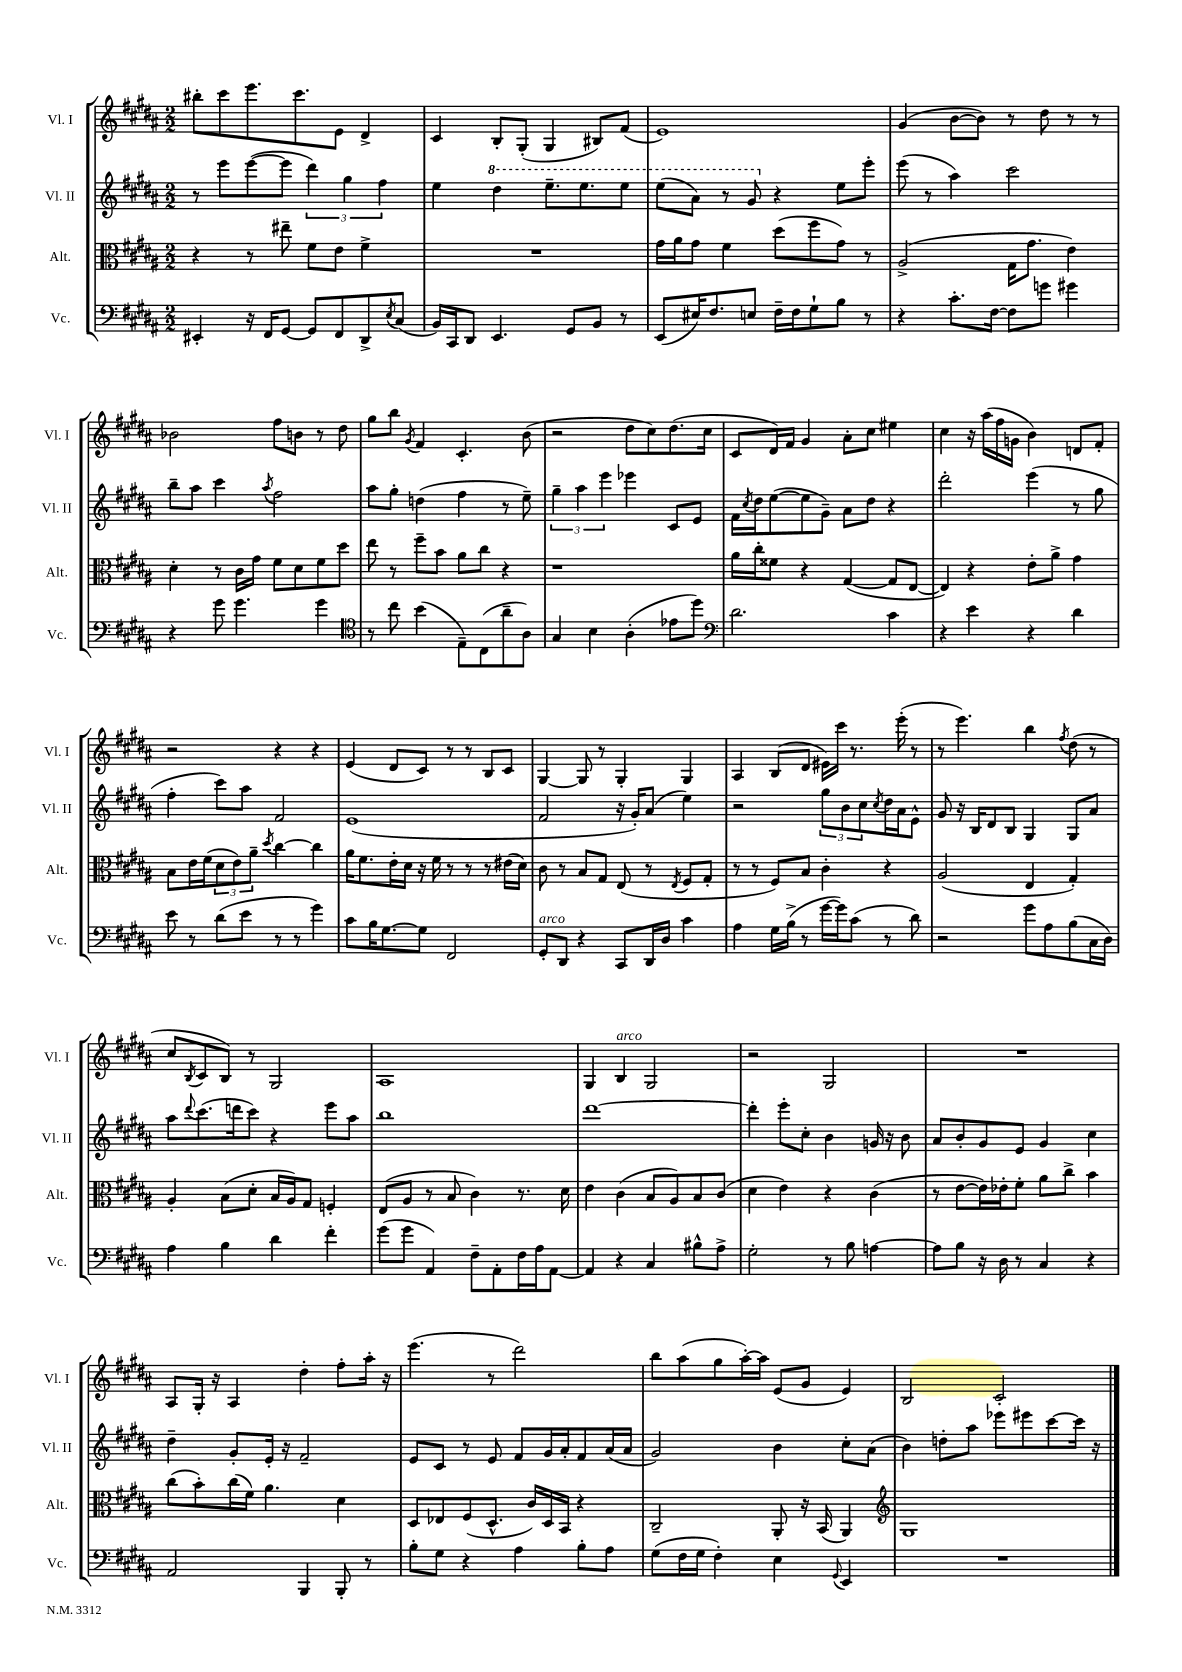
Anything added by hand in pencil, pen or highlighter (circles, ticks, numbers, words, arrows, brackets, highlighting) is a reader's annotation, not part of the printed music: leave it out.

**kern	**kern	**kern	**kern
*part4	*part3	*part2	*part1
*staff4	*staff3	*staff2	*staff1
*I"Vc.	*I"Alt.	*I"Vl. II	*I"Vl. I
*I'Vc.	*I'Alt.	*I'Vl. II	*I'Vl. I
*clefF4	*clefC3	*clefG2	*clefG2
*k[f#c#g#d#a#]	*k[f#c#g#d#a#]	*k[f#c#g#d#a#]	*k[f#c#g#d#a#]
*M2/2	*M2/2	*M2/2	*M2/2
=22	=22	=22	=22
4EE#X'/	4r	8r	8bb#X'\L
.	.	8eee\L	8ccc#\
16r	8r	([8eee\	8.eee\
16FF#/KL	.	.	.
[8GG#/J	8ee#X~\	8eee\J]	.
.	.	.	8.ccc#\
8GG#/L]	8f#\L	6ddd#\)	.
8FF#/	8e\J	.	8e\J
.	.	6gg#\	.
8DD#^/	4f#^\	.	4d#^/
.	.	6ff#\	.
8qE/	.	.	.
(8C#/J	.	.	.
=23	=23	=23	=23
16BB/LL)	1r	4ee\	4c#/
16CC#/J	.	.	.
8DD#/J	.	.	.
*	*	*8va	*
4.EE/	.	4ddd#\	8B'/L
.	.	.	(8G#'/J
.	.	8.eee~\L	4G#/
8GG#/L	.	.	.
.	.	8.eee\	.
8BB/J	.	.	8B#X/L)
8r	.	8eee\J	(8f#/J
=24	=24	=24	=24
(8EE/L	16g#\LL	(8eee\L	1e)
.	16a#\J	.	.
16E#X/K)	8g#\J	8aa#\J)	.
8.F#/	.	.	.
.	4f#\	8r	.
8En/J	.	8gg#/	.
*	*	*X8va	*
16F#~\LL	(8dd#\L	4r	.
16F#\J	.	.	.
8G#`\	8ff#\	.	.
8B\J	8g#\J)	8ee\L	.
8r	8r	8eee'\J	.
=25	=25	=25	=25
4r	(2A#^/	(8eee\	(4g#/
.	.	8r	.
8.c#'\L	.	4aa#\)	[8b\L
.	.	.	8b\J])
[16F#\Jk	.	.	.
8F#\L]	16G#\KL	2ccc#\	8r
.	8.g#\J	.	.
8gn\J	.	.	8dd#\
4g#X\	4e\)	.	8r
.	.	.	8r
!!LO:LB:g=z
=26	=26	=26	=26
4r	4d#'\	8bb~\L	2b-X\
.	.	8aa#\J	.
8g#\	8r	4ccc#\	.
4.g#\	16c#\LL	.	.
.	16g#\JJ	.	.
.	.	8qaa#/	.
.	8f#\L	2ff#\	8ff#\L
.	8d#\	.	8bn\J
4g#\	8f#\	.	8r
.	8dd#\J	.	8dd#\
=27	=27	=27	=27
*clefC4	*	*	*
8r	8ee\	8aa#\L	8gg#\L
8cc#\	8r	8gg#'\J	8bb\J
.	.	.	8qg#/
(4b\	8ff#~\L	(4ddn\	4f#/
.	8b\J	.	.
8E~\L)	8a#\L	4ff#\	4.c#'/
(8C#\	8cc#\J	.	.
8a#~\	4r	8r	.
8A#\J)	.	8ee~\)	(8b\
=28	=28	=28	=28
4G#/	1r	6gg#~\	2r
.	.	6aa#\	.
4B\	.	.	.
.	.	6eee\	.
(4A#'\	.	4eee-X\	8dd#\L
.	.	.	8cc#\)
8e-X\L	.	8c#/L	(8.dd#\
8dd#\J)	.	8e/J	.
.	.	.	16cc#\Jk
=29	=29	=29	=29
*clefF4	*	*	*
2.d#\	16a#\LL	16f#\LL	8c#/L
.	.	8qcc#/	.
.	16cc#'\J	16dd#\J	.
.	8f##X\J	([8ee\	16d#/L)
.	.	.	16f#/JJ
.	4r	8ee\]	4g#/
.	.	8g#~\J)	.
.	([4G#/	8a#\L	8a#'\L
.	.	8dd#\J	8cc#\J
4c#\	8G#/L]	4r	4ee#X\
.	[8E/J	.	.
=30	=30	=30	=30
4r	4E/])	2ddd#'\	4cc#\
4e\	4r	.	16r
.	.	.	(16aa#\LL
.	.	.	16ff#\
.	.	.	16gn\JJ
4r	8e'\L	(4eee\	4b\)
.	8a#^\J	.	.
4d#\	4g#\	8r	8dn/L
.	.	8gg#\	8f#'/J
!!LO:LB:g=z
=31	=31	=31	=31
8e\	8B\L	4ff#'\	2r
8r	16e\L	.	.
.	(16f#\J	.	.
(8d#\L	12d#\	8ccc#\L)	.
.	12e\)	.	.
8e\J	.	8aa#\J	.
.	12a#~\J	.	.
.	8qdd#/	.	.
8r	[4cc#\	2f#/	4r
8r	.	.	.
4g#\)	4cc#\]	.	4r
=32	=32	=32	=32
8c#\L	16a#\KL	(1e	(4e/
.	8.f#\	.	.
16B\K	.	.	.
[8.G#\	.	.	.
.	16e'\L	.	8d#/L
.	16d#\JJ	.	.
8G#\J]	16r	.	8c#/J)
.	16f#\	.	.
2FF#/	8r	.	8r
.	8r	.	8r
.	8r	.	8B/L
.	(16e#X\LL	.	8c#/J
.	16d#\JJ)	.	.
=33	=33	=33	=33
!LO:TX:a:i:t=arco	!	!	!
8GG#'/L	8c#\	2f#/	[4G#/
8DD#/J	8r	.	.
4r	8B/L	.	8G#/]
.	8G#/J	.	8r
8CC#/L	(8E/	16r	4G#'/
.	.	16g#'/KL)	.
16DD#/L	8r	(8a#/J	.
16D#/JJ	.	.	.
.	8qE/	.	.
4c#\	8F#/L	4ee\)	4G#/
.	8G#'/J	.	.
=34	=34	=34	=34
4A#\	8r	2r	4A#/
.	8r	.	.
16G#\LL	8F#/L)	.	(8B/L
(16B^\JJ	.	.	.
8r	8B/J	.	8d#/J
[16g#\LL	4c#'\	12gg#\L	16e#X\LL)
16g#\J])	.	.	16ccc#\JJ
.	.	12b\	.
(8c#\J	.	.	8.r
.	.	12cc#\	.
.	.	8qcc#/	.
8r	4r	16dd#\L	.
.	.	16a#\J	(16eee'\
8d#\)	.	8e^^\J	8r
=35	=35	=35	=35
2r	(2A#/	8g#/	8r
.	.	16r	4.eee\)
.	.	16B/KL	.
.	.	8d#/	.
.	.	8B/J	.
8g#\L	4E/	4G#/	4bb\
8A#\	.	.	.
.	.	.	8qff#/
(8B\	4G#'/)	8G#/L	(8dd#\
16C#\L	.	8a#/J	8r
16D#\JJ)	.	.	.
!!LO:LB:g=z
=36	=36	=36	=36
4A#\	4A#'/	8aa#\L	8cc#/L
.	.	8qqddd#/	8qB/
.	.	(8.ccc#\	8c#/
4B\	(8B\L	.	8B/J)
.	.	16dddn\k	.
.	8d#'\J	8ccc#\J)	8r
4d#\	16B/LL	4r	2G#/
.	16A#/J)	.	.
.	8G#/J	.	.
4f#'\	4Fn'/	8eee\L	.
.	.	8aa#\J	.
=37	=37	=37	=37
(8g#\L	(8E/L	1bb	1A#
8g#\J	8A#/J	.	.
4AA#/)	8r	.	.
.	8B/	.	.
8F#~\L	4c#\)	.	.
8AA#'\	.	.	.
16F#\L	8.r	.	.
16A#\J	.	.	.
[8AA#\J	.	.	.
.	16d#\	.	.
=38	=38	=38	=38
4AA#/]	4e\	[1ddd#	4G#/
!	!	!	!LO:TX:a:i:t=arco
4r	(4c#\	.	4B/
4C#/	8B/L	.	2G#/
.	8A#/)	.	.
8B#X^^\L	8B/	.	.
8A#^\J	(8c#/J	.	.
=39	=39	=39	=39
2G#'\	4d#\	4ddd#'\]	2r
.	4e\)	8eee'\L	.
.	.	8cc#'\J	.
8r	4r	4b\	2G#/
8B\	.	.	.
[4An\	(4c#\	16gn/	.
.	.	16r	.
.	.	8b\	.
=40	=40	=40	=40
8A\L]	8r	8a#/L	1r
8B\J	[8e\L	8b'/	.
16r	16e\L])	8g#/	.
16D#\	16e-X'\J	.	.
8r	8f#'\J	8e/J	.
4C#/	8a#\L	4g#/	.
.	8cc#^\J	.	.
4r	4b\	4cc#\	.
!!LO:LB:g=z
=41	=41	=41	=41
2AA#/	(8cc#\L	4dd#~\	8A#/L
.	8b'\)	.	16G#'/Jk
.	.	.	16r
.	(16cc#\L	8g#'/L	4A#/
.	16f#\JJ)	.	.
.	4.a#\	16e'/Jk	.
.	.	16r	.
4BBB/	.	2f#~/	4dd#'\
8BBB'/	4d#\	.	8ff#'\L
8r	.	.	16aa#'\Jk
.	.	.	16r
=42	=42	=42	=42
8B'\L	8D#/L	8e/L	(4.eee\
8G#\J	8E-X/	8c#/J	.
4r	(8F#/	8r	.
.	8.D#^^/J	8e/	8r
4A#\	.	8f#/L	2ddd#\)
.	16c#/LL)	.	.
.	16D#/	16g#/L	.
.	16BB/JJ	16a#'/J	.
8B'\L	4r	8f#/	.
8A#\J	.	(16a#/L	.
.	.	16a#/JJ	.
=43	=43	=43	=43
(8G#\L	2C#~/	2g#/)	8bb\L
16F#\L	.	.	(8aa#\
16G#\JJ	.	.	.
4F#'\)	.	.	8gg#\
.	.	.	[16aa#'\L)
.	.	.	16aa#\JJ]
4E\	8AA#'/	4b\	(8e/L
.	16r	.	8g#/J
.	(16BB/	.	.
8qqGG#/	.	.	.
4EE/	4AA#/)	8cc#'\L	4e/)
.	.	(8a#\J	.
=44	=44	=44	=44
*	*clefG2	*	*
1r	1G#	4b\)	2B/
.	.	8ddn'\L	.
.	.	8aa#\J	.
.	.	8eee-X\L	2c#'/
.	.	8eee#X\	.
.	.	[8ccc#\	.
.	.	16ccc#\Jk]	.
.	.	16r	.
==	==	==	==
*-	*-	*-	*-
